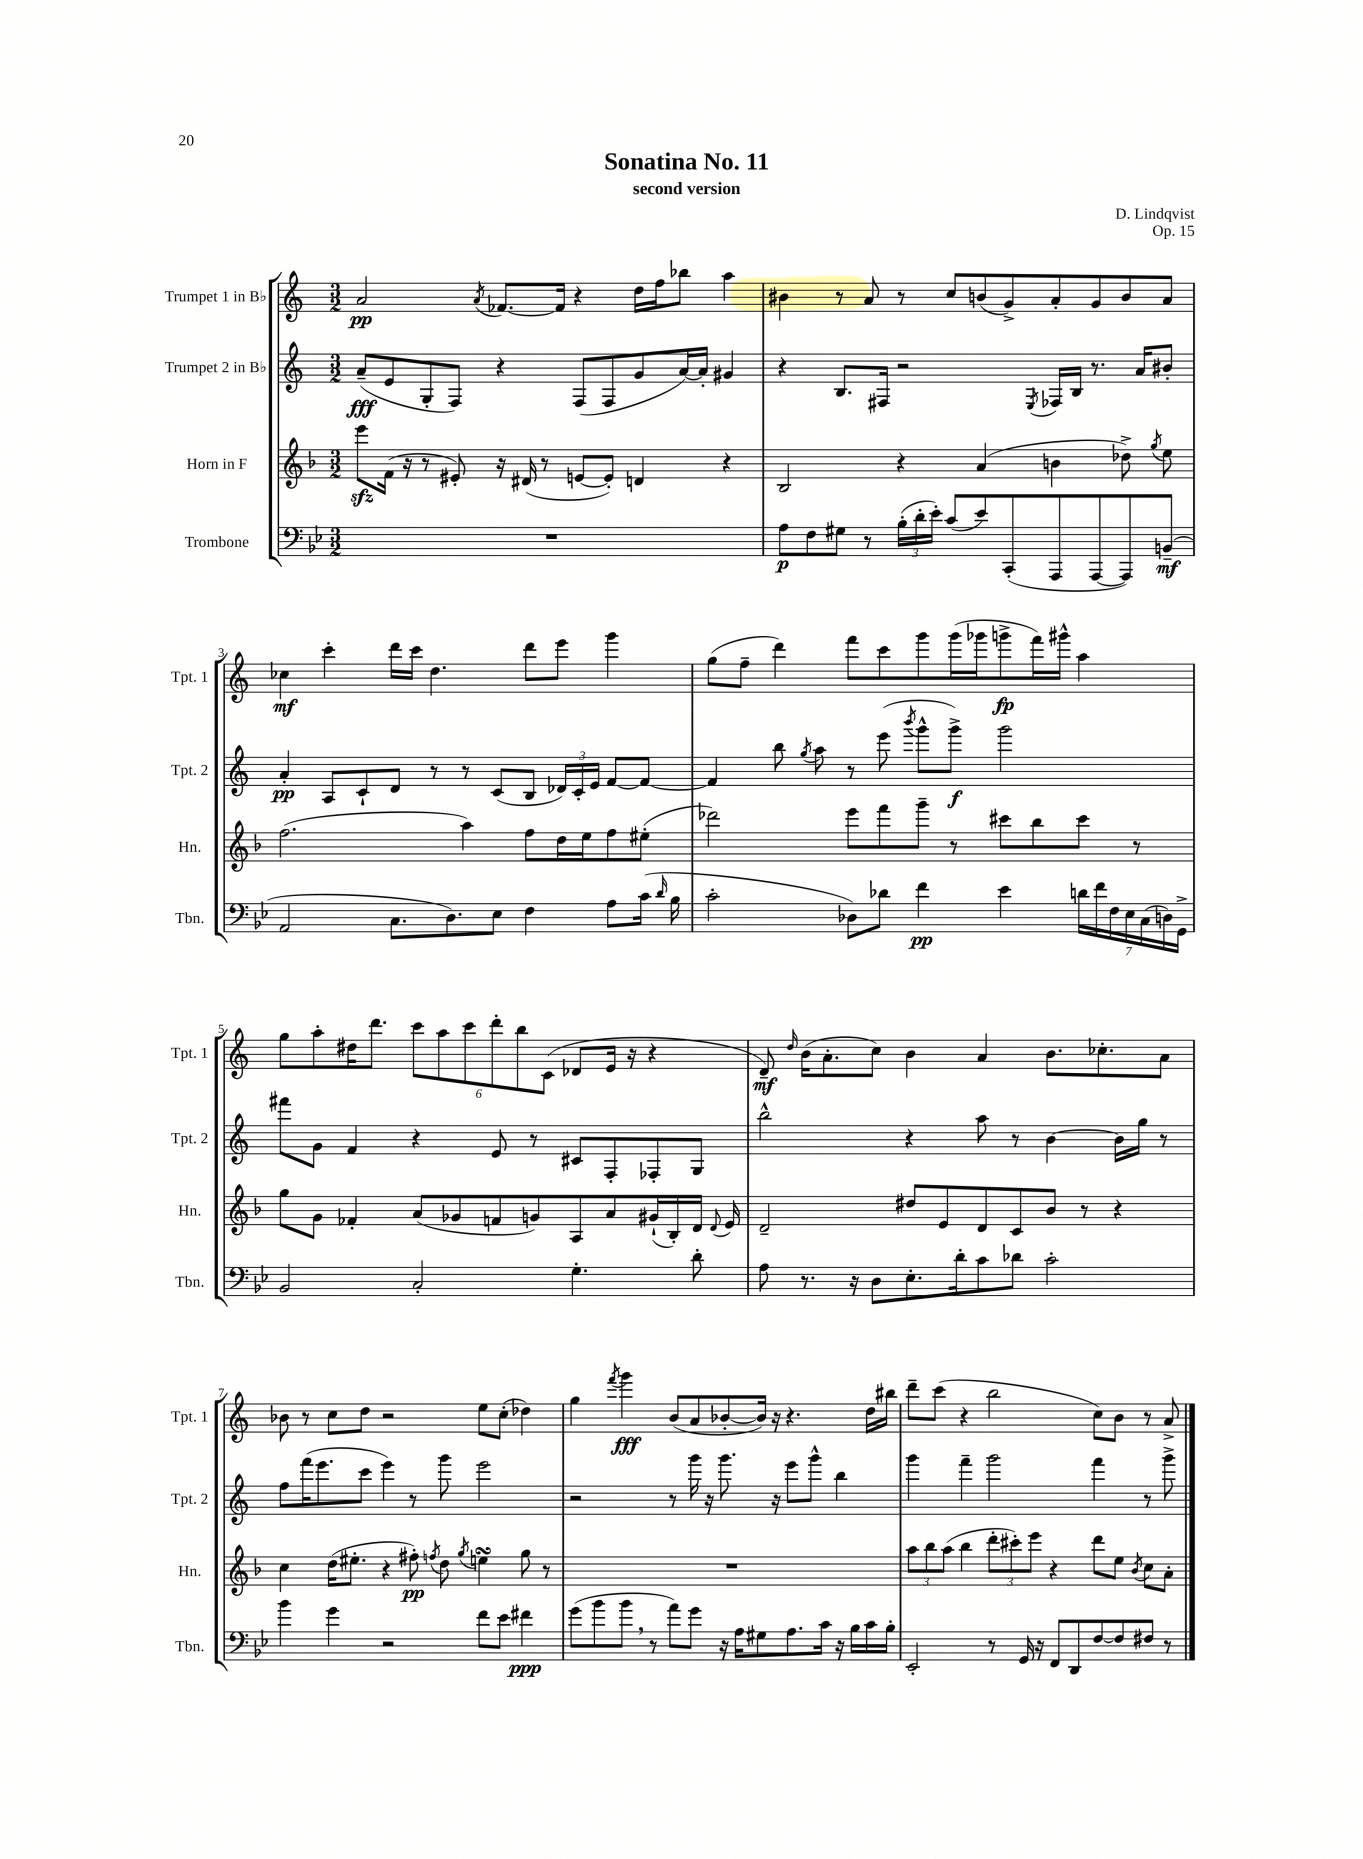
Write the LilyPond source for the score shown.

\header { title = "Sonatina No. 11" composer = "D. Lindqvist" subtitle = "second version" opus = "Op. 15" }
<<
\new StaffGroup <<
\new Staff = "s0" \with { instrumentName = "Trumpet 1 in Bb" shortInstrumentName = "Tpt. 1" } {
    \clef treble \key c \major \numericTimeSignature \time 3/2
    \autoBeamOff a'2\pp \acciaccatura { a'8 } fes'8.[~ fes'16] r4 d''16[ f''16 bes''8] a''4 |
    bis'4 r8 a'8 r8 c''8[ b'8( g'8->) a'8-. g'8 b'8 a'8] |
    ces''4\mf c'''4-. d'''16[ c'''16] d''4. d'''8[ e'''8] g'''4 |
    g''8[( f''8]-- d'''4) f'''8[ c'''8 g'''8 g'''16( ges'''16 g'''8->\fp f'''16) gis'''16]-^ a''4 |
    g''8[ a''8-. dis''16 d'''8.] \tuplet 6/4 { c'''8[ a''8 c'''8 d'''8-. b''8 c'8]( } des'8[ e'16] r16 r4 |
    d'8--\mf) \grace { d''16 } b'16[( a'8.-. c''8]) b'4 a'4 b'8.[ ces''8.-. a'8] |
    bes'8 r8 c''8[ d''8] r2 e''8[ c''8]-.( des''4) |
    g''4 \acciaccatura { f'''8 } g'''4\fff b'8[( a'8 bes'8~-. bes'16]) r16 r4. d''16[ bis''16] |
    d'''8[-- c'''8]( r4 b''2 c''8[) b'8] r8 a'8-> \bar "|." |
}
\new Staff = "s1" \with { instrumentName = "Trumpet 2 in Bb" shortInstrumentName = "Tpt. 2" } {
    \clef treble \key c \major \numericTimeSignature \time 3/2
    \autoBeamOff a'8[--\fff( e'8 g8-. f8]) r4 f8[( f8 g'8 a'16~) a'16]-. gis'4 |
    r4 b8.[ fis16] r2 \acciaccatura { e8 } fes16[ b16] r8. a'16[ bis'8]-. |
    a'4-.\pp a8[ c'8-! d'8] r8 r8 c'8[( b8] \tuplet 3/2 { des'16[) c'16-. e'16] } f'8[~ f'8]~ |
    f'4 b''8 \acciaccatura { g''8 } a''8 r8 e'''8( \acciaccatura { b'''8 } g'''8[-^ g'''8]->\f) g'''2 |
    fis'''8[ g'8] f'4 r4 e'8 r8 cis'8[ f8-. fes8-. g8] |
    b''2-^ r4 a''8 r8 b'4~ b'16[ g''16] r8 |
    f''8[ f'''16( e'''8. c'''8] e'''4) r8 g'''8 e'''2 |
    r2 r8 g'''16 r16 g'''8. r16 e'''8[ g'''8]-^ b''4 |
    g'''4 f'''4-- g'''2 f'''4 r8 g'''8-> \bar "|." |
}
\new Staff = "s2" \with { instrumentName = "Horn in F" shortInstrumentName = "Hn." } {
    \clef treble \key f \major \numericTimeSignature \time 3/2
    \autoBeamOff e'''8[\sfz f'16]( r16 r8 eis'8-.) r16 dis'16( r8 e'8[~ e'8]-.) d'4 r4 |
    bes2 r4 a'4( b'4 des''8->) \acciaccatura { g''8 } e''8 |
    f''2.( a''4) f''8[ d''16 e''16 f''8 eis''8]-.( |
    des'''2) e'''8[ f'''8 g'''8]-- r8 cis'''8[ bes''8 cis'''8] r8 |
    g''8[ g'8] fes'4-. a'8[( ges'8 f'8 g'8) a8 a'8 gis'16-!( bes16-.) d'16] \appoggiatura { d'8 } e'16 |
    d'2-- dis''8[ e'8 d'8 c'8 bes'8] r8 r4 |
    c''4 d''16[( eis''8.]-. r4 fis''8-.\pp) \acciaccatura { f''8 } d''8 \acciaccatura { g''8 } e''4\turn g''8 r8 |
    R1. |
    \tuplet 3/2 { a''8[ bes''8 a''8]( } bes''4 \tuplet 3/2 { d'''8[-. cis'''8-.) e'''8] } r4 d'''8[ e''8] \acciaccatura { bes'8 } c''8[ a'8]-. \bar "|." |
}
\new Staff = "s3" \with { instrumentName = "Trombone" shortInstrumentName = "Tbn." } {
    \clef bass \key bes \major \numericTimeSignature \time 3/2
    \autoBeamOff R1. |
    a8[\p f8 gis8] r8 \tuplet 3/2 { bes16[-.( d'16-. ees'16]-.) } c'8[( ees'8) c,8-.( a,,8 a,,8~ a,,8) b,8]--\mf( |
    a,2 c8.[ d8.) ees8] f4 a8[ c'16]( \grace { d'16 } bes16 |
    c'2-. des8[) des'8] f'4\pp ees'4 \tuplet 7/4 { d'16[ f'16 f16 ees16 c16( d16) g,16]-> } |
    bes,2 c2-. g4.-. d'8-. |
    a8 r8. r16 d8[ ees8.-. d'16-. c'8 des'8] c'2-. |
    bes'4 g'4 r2 f'8[ ees'8] fis'4\ppp |
    g'8[( bes'8 bes'8] \breathe r8 a'8[) g'8] r16 a16[ gis8 a8. c'16] r16 bes16[ c'16 bes16]-. |
    ees,2-. r8 g,16 r16 f,8[ d,8 f8~ f8 fis8] r8 \bar "|." |
}
>>
>>
